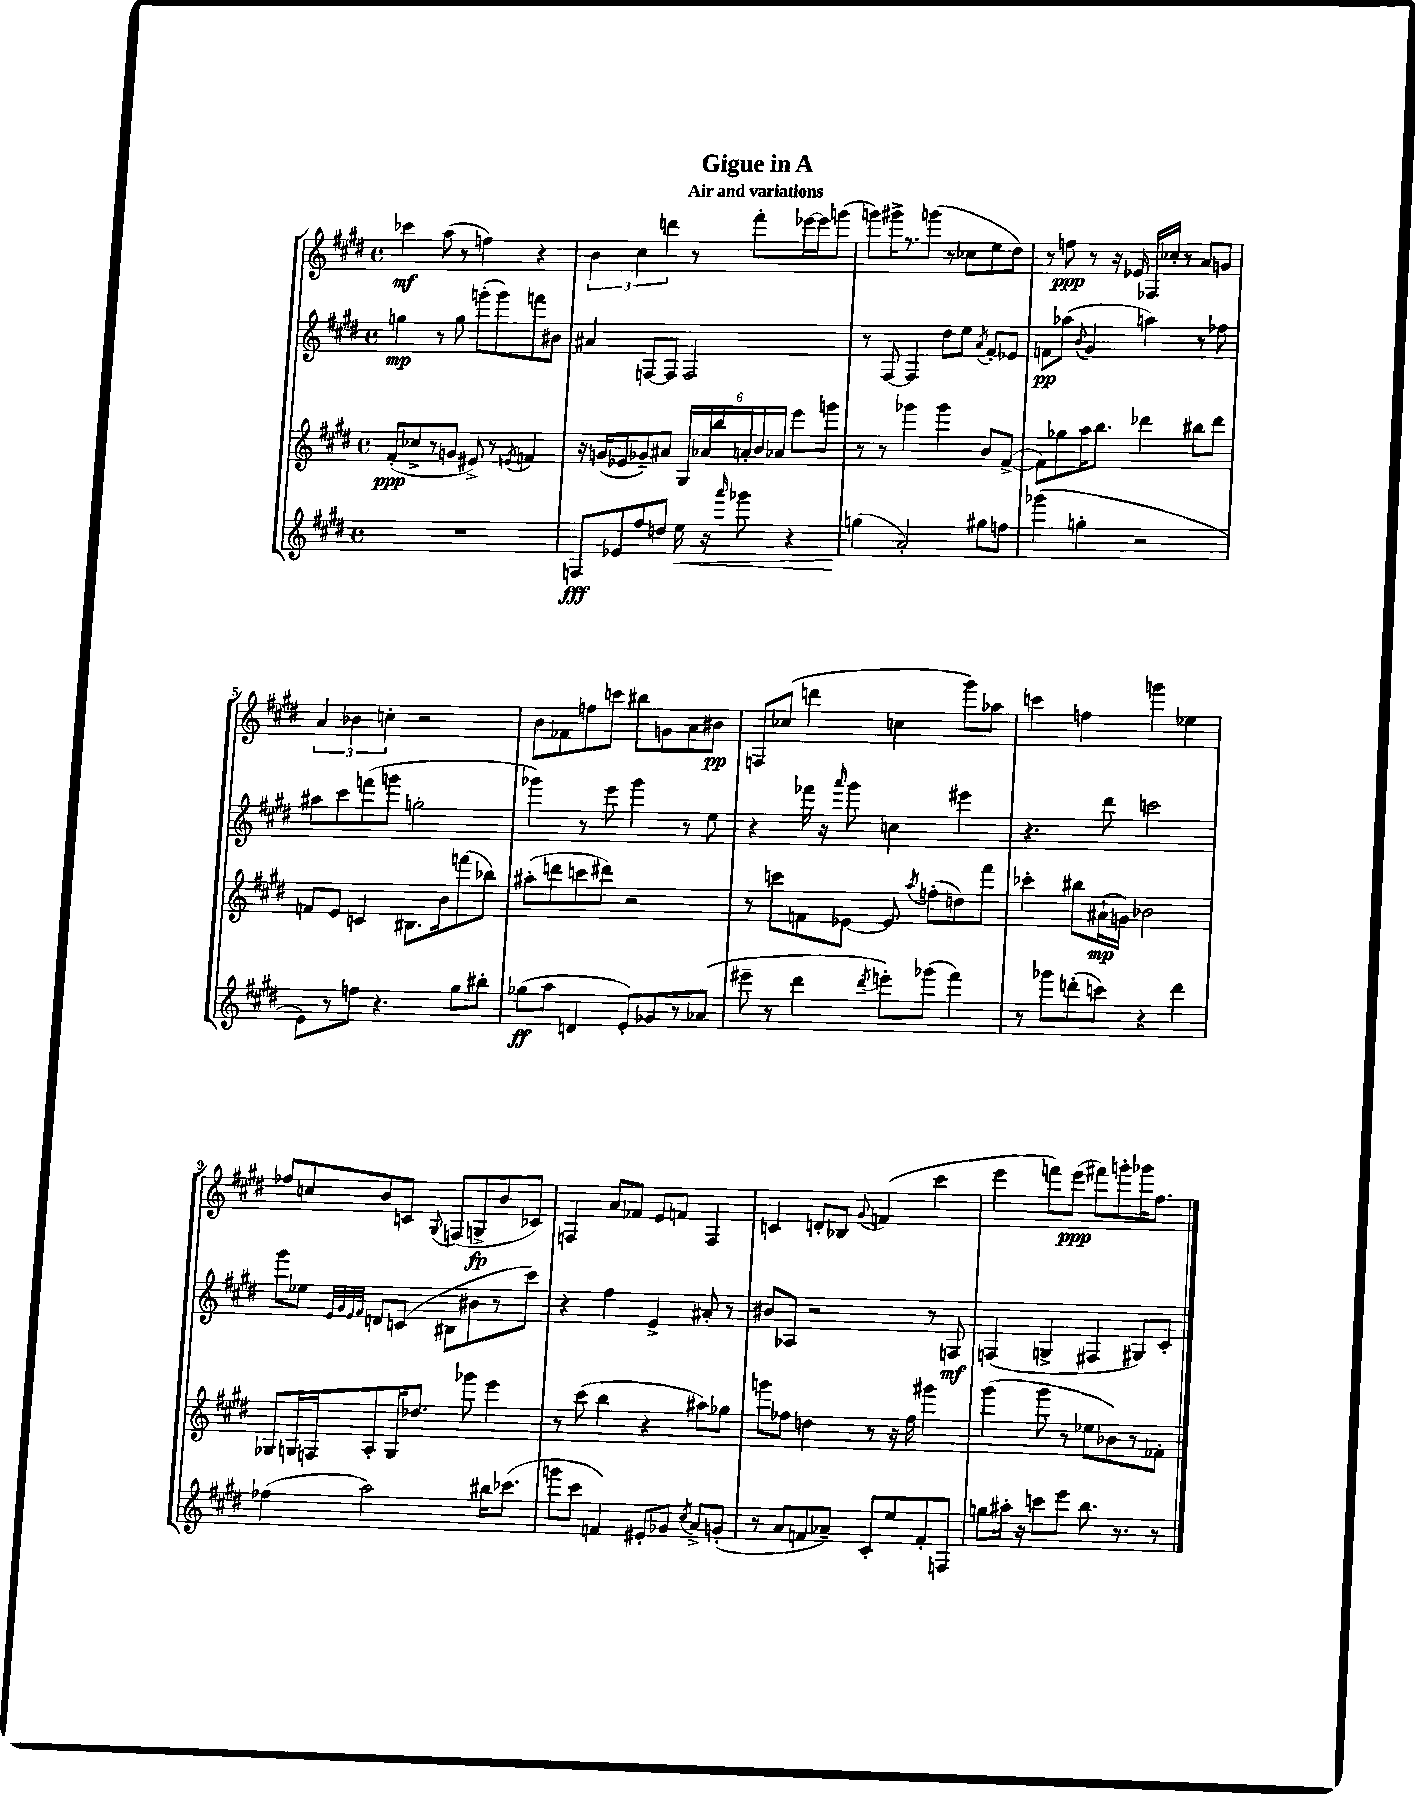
\header { title = "Gigue in A" subtitle = "Air and variations" }
<<
\new StaffGroup <<
\new Staff = "s0" {
    \clef treble \key e \major \defaultTimeSignature \time 4/4
    \autoBeamOff ces'''4\mf a''8( r8 f''4) r4 |
    \tuplet 3/2 { b'4 cis''4 d'''4 } r8 fis'''8[-. ees'''16~ ees'''16 g'''8]( |
    g'''8[) gis'''16-> r8. g'''8]( r8 ces''8[ e''8 dis''8]) |
    r8 f''8\ppp r8 r16 ees'16 fes16[ ces''16]-. r8 a'8[ g'8] |
    \tuplet 3/2 { a'4 bes'4 c''4-. } r2 |
    b'8[ fes'8 f''8 c'''8] bis''8[ g'8 a'8 bis'8]\pp |
    f8[ ces''8]( d'''4 c''4 gis'''8[) aes''8] |
    c'''4 f''4 g'''4 ees''4 |
    fes''8[ c''8 b'8 c'8] \appoggiatura { gis8 } f8[( g8->\fp b'8 ces'8]) |
    f4 a'8[ fes'8] e'8[ f'8] f4 |
    c'4 d'8[-. bes8] \appoggiatura { gis'8 } f'4( cis'''4 |
    e'''4 f'''8[) e'''8]\ppp( fis'''8[) g'''8-. ges'''16 fis''8.] \bar "|." |
}
\new Staff = "s1" {
    \clef treble \key e \major \defaultTimeSignature \time 4/4
    \autoBeamOff g''4\mp r8 g''8 g'''8[-.( g'''8) f'''8 bis'8] |
    ais'4 f8[~ f8] f2 |
    r8 fis8~ fis4 dis''8[ e''8] \acciaccatura { a'8 } fis'8[-. ees'8] |
    f'8[\pp aes''8]( \appoggiatura { b'8 } gis'4 a''4) r8 fes''8 |
    ais''8[ cis'''8 f'''8( g'''8] g''2-. |
    ges'''4) r8 e'''8 ges'''4 r8 e''8 |
    r4 fes'''16 r16 \grace { a'''16 } gis'''8 c''4 eis'''4 |
    r4. dis'''8 c'''2 |
    gis'''8[ ees''8] \grace { e'32[ gis'32 e'32 fis'32] } d'8[ c'8]( bis8[ bis'8 r8 cis'''8]) |
    r4 fis''4 e'4-> ais'8-. r8 |
    bis'8[ aes8] r2 r8 f8\mf |
    f4( g4-> fis4 gis8[) cis'8]-. \bar "|." |
}
\new Staff = "s2" {
    \clef treble \key e \major \defaultTimeSignature \time 4/4
    \autoBeamOff fis'8[-.\ppp( ces''8-> r8 g'8] eis'8->) r8 \acciaccatura { e'8 } f'4 |
    r16 g'16[( ees'8 ges'8--) ais'8] \tuplet 6/4 { gis16[ aes'16 b''16 a'16-. b'16 aes'16] } e'''8[ g'''8] |
    r8 r8 ges'''4 ges'''4 b'8[ fis'8]~->( |
    fis'8[) ges''8 a''16 b''8.] des'''4 bis''8[ des'''8] |
    f'8[ e'8] c'4 bis8.[ b'16 f'''8( bes''8]) |
    ais''8[-.( d'''8 c'''8 dis'''8]) r2 |
    r8 c'''8[ f'8 ees'8]~ ees'8 \acciaccatura { a''8 } f''8[-.( d''8) fis'''8] |
    ces'''4-. bis''8[ ais'16-!\mp( g'16]) bes'2 |
    ges8[ g16 f16 a8-. g16 des''8.] ges'''8 e'''4 |
    r8 cis'''8( b''4 r4 ais''8[) ges''8] |
    g'''8[ fes''8] d''4 r8 r16 fes''16 gis'''4 |
    gis'''4( gis'''8 r8 ees''8[ bes'8) r8 fes'8]-. \bar "|." |
}
\new Staff = "s3" {
    \clef treble \key e \major \defaultTimeSignature \time 4/4
    \autoBeamOff R1 |
    f8[\fff ees'8 fis''8 d''8] e''16\< r16 \grace { a'''16 } ges'''8 r4 |
    g''4\!( a'2-.) gis''8[ f''8] |
    ges'''4( g''4-. r2 |
    e'8[) r8 f''8] r4. gis''8[ bis''8]-. |
    ges''8[\ff( a''8] d'4 e'8[-.) ges'8 r8 aes'8]( |
    eis'''8-- r8 dis'''4 \acciaccatura { dis'''8 } e'''8[-.) ges'''8]( fis'''4) |
    r8 ges'''8[ d'''8-.( c'''8]) r4 d'''4 |
    fes''4( a''2) bis''16[ ces'''8.]( |
    g'''8[ cis'''8] f'4) eis'8[-. ges'8] \acciaccatura { cis''8 } a'8[-> g'8]-.( |
    r8 a'8[ f'8 aes'8]--) cis'8[-. e''8 f'8-. f8] |
    g''8[ ais''16]-. r16 c'''8[ e'''8] b''8. r8. r8 \bar "|." |
}
>>
>>
